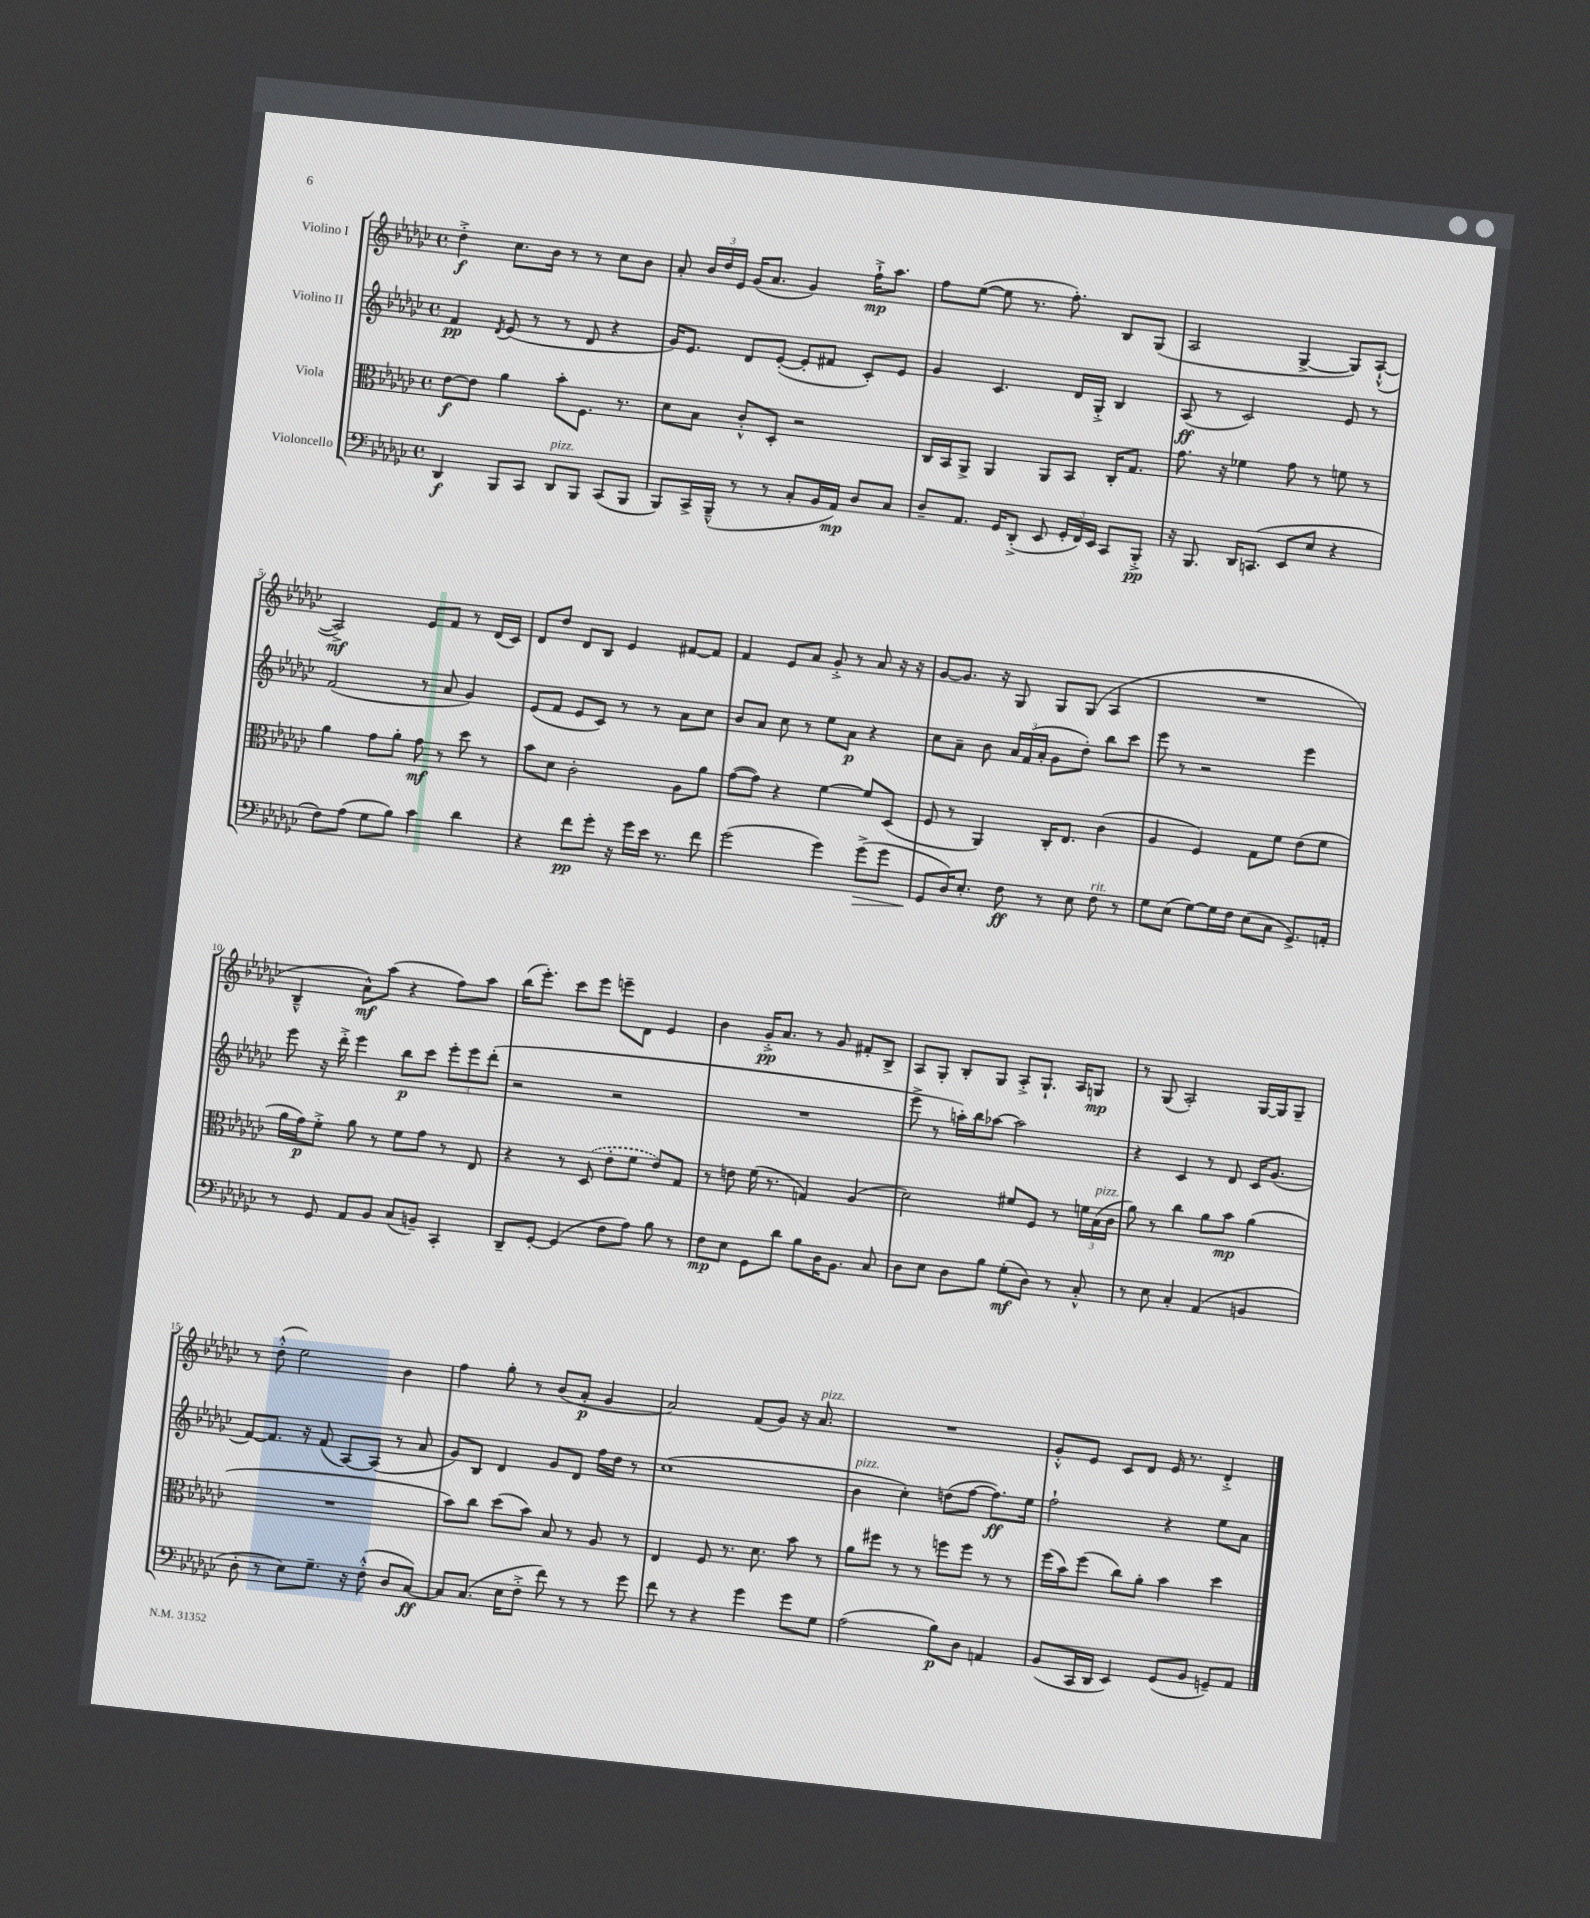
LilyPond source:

<<
\new StaffGroup <<
\new Staff = "s0" \with { instrumentName = "Violino I" } {
    \clef treble \key ges \major \defaultTimeSignature \time 4/4
    \autoBeamOff des''4-.->\f ces''8.[ bes'16] r8 r8 ces''8[ bes'8] |
    aes'8-. \tuplet 3/2 { bes'16[ des''16 ees'16] } ges'16[( aes'8.] ges'4) f''16[-!->\mp aes''8.] |
    f''8[ ees''8]~( ees''8 r8. f''8.-.) bes8[ ges8]( |
    aes2 ges4~-> ges8[) aes8]~-!-^( |
    aes2->\mf) ees'8[ f'8] r8 des'16[( ces'16]) |
    des'8[ des''8] des'8[ bes8] ees'4 fis'8[~ fis'8] |
    f'4 ees'8[ aes'8] ges'8-.-> r8 aes'8 r16 r16 |
    ges'8[~ ges'8.] r16 ges8 ges8[ ges8]( aes4 |
    R1 |
    bes4---^ aes'8[-^\mf) aes''8]( r4 f''8[) aes''8] |
    bes''16[( ees'''8.]-.) ces'''8[ ees'''8] e'''8[-- des'8] ees'4 |
    bes'4 ges'16[-.->\pp aes'8.] r8 ges'8 fis'8[-. bes8]-> |
    aes8[ ges8]-. bes8[-. ges8] aes8[-.-> ges8.]-! aes16[ g8]\mp |
    r8 ges8( aes2-.) ges16[~ ges16 ges8]-- |
    r8 des''8-.-^( ees''2) bes'4 |
    f''4 ges''8-. r8 bes'8[( aes'8]-.\p ges'4 |
    aes'2) f'8[( ges'8]) r16 aes'8.^\markup { \italic "pizz." } |
    R1 |
    ges'8[-.-^ ees'8] ces'8[ des'8] ees'16 r8. des'4-.-> \bar "|." |
}
\new Staff = "s1" \with { instrumentName = "Violino II" } {
    \clef treble \key ges \major \defaultTimeSignature \time 4/4
    \autoBeamOff f'4\pp \acciaccatura { des'8 } ees'8( r8 r8 des'8 r4 |
    ges'16[) ees'8.] des'8[ ees'8]~-.( ees'8[-. fis'8] ces'8[-.) ees'8] |
    ges'4 ces'4. des'16[ ges16]-.-> bes4 |
    aes8\ff( r8 ces'2) ees'8 r8 |
    f'2( r8 aes'8 ges'4) |
    ees'8[( f'8] ees'8[ ces'8]) r8 r8 aes'8[ ces''8] |
    bes'8[ aes'8] ces''8 r8 ees''8[ aes'8]\p r4 |
    ces''8[ aes'8]-- bes'8 \tuplet 3/2 { aes'16[ f'16( aes'16]-. } ges'8[ des''8]-.) bes''8[ ces'''8] |
    ees'''8 r8 r2 ees'''4 |
    ees'''8 r16 des'''16-.-> ees'''4 bes''8[\p ces'''8] \tuplet 3/2 { ees'''8[-. ees'''8 des'''8]-.( } |
    r2 r2 |
    R1 |
    ees'''8-> r8 a''16[-.) bes''16 aes''8]~ aes''2 |
    r4 ces'4 r8 des'8 ces'16[ ges'8.]( |
    f'8[~) f'8.] r16 f'8( aes8[~) aes8]( r8 aes'8 |
    ges'8[) bes8] des'4 ges'8[ des'8] f''16[ des''16] r8 |
    ces''1( |
    bes'4^\markup { \italic "pizz." } ces''4-.) d''8[( f''8]~ f''8.[\ff) ees''16] |
    f''2-! r4 ees''8[ aes'8] \bar "|." |
}
\new Staff = "s2" \with { instrumentName = "Viola" } {
    \clef alto \key ges \major \defaultTimeSignature \time 4/4
    \autoBeamOff ees'8[~\f ees'8] aes'4 bes'8[-. f8.] r8. |
    des'8[ bes8] ces'8[-.-^ des8]-. r2 |
    ces16[ bes,16 aes,8]-> aes,4 aes,8[ bes,8] ces16[-. ges8.] |
    ges'8. r16 fes'4 ges'8 r8 f'8 r8 |
    aes'4 ges'8[ aes'8]-. ges'8\mf r8 des''8 r8 |
    bes'8[ des'8] ces'2-. aes8[ aes'8] |
    ges'8[~( ges'8]) r4 f'4~ f'8[ des8]( |
    f8 r8 aes,4) ces16[-. ees8.] ces'4( |
    aes4 f4) ges8[ f'8] ees'8[( f'8] |
    aes'16[ ges'16\p) f'8]-.-> aes'8 r8 f'8[ ges'8] r8 ees8 |
    r4 r8 \once \slurDashed des8( ees'8[-. f'8] ees'8[) ges8] |
    r8 e'8 f'16( r8. g4) aes4( |
    des'2) fis'8[ f8] r8 \tuplet 3/2 { f'16[ bes16^\markup { \italic "pizz." }( ces'16] } |
    aes'8) r8 ces''4 aes'8[ bes'8]\mp aes'4( |
    R1 |
    bes'8[) ces''8] des''8[( bes'8]) bes8 r8 aes8 r8 |
    ees4 f8 r8. des'8. bes'8 r8 |
    aes'8[ fis''8] r8 r8 f''8[ f''8] r8 r8 |
    f''16[( bes'16) f''8]( ces''8[) aes'8]-. bes'4 des''4 \bar "|." |
}
\new Staff = "s3" \with { instrumentName = "Violoncello" } {
    \clef bass \key ges \major \defaultTimeSignature \time 4/4
    \autoBeamOff des,4\f bes,,8[ ces,8] des,8[^\markup { \italic "pizz." } bes,,8] ces,8[( bes,,8] |
    bes,,8[) ces,16-> bes,,16]---^( r8 r8 ces8[-. bes,16 aes,16]\mp) des8[ ces8] |
    des8[-- aes,8.] ges,16[ des,8]-.->( ees,8 \tuplet 3/2 { ges,16[-. f,16) ees,16] } ces,8[ bes,,8]-.->\pp |
    r16 bes,,8. des,16[ c,8.]( ees,8[ ees8] r4 |
    f8[) aes8]( ges8[ bes8]) ces'4 des'4 |
    r4 f'8[\pp ges'8]-. r16 ges'16[ ees'16] r8. f'8 |
    ges'2( ges'4) ges'8[->\>( ges'8] |
    ges,8[\! des16) ees8.]-. f8\ff r8 ees8 f8^\markup { \italic "rit." } r8 |
    ges8[ ees8]( ges8[~) ges16 f16] ees8[( ces8] ges,8.[->) a,16]-. |
    r8 ges,8 aes,8[ bes,8] ces8[( b,8]--) ces,4-. |
    des,8[-- ges,8]~-. ges,4( f8[ aes8]) bes8 r8 |
    f8[\mp ees8] ges,8[ des'8] bes8[ des16 bes,8.] ces8 |
    des8[ ees8] des8[ bes8] ges8[-.\mf( des8]) r8 ces8-.-^ |
    r8 ees8 ces4-. aes,4( b,4 |
    des8-. r8 ees8[) ges8.]-- r16 f8-.-^( des8[ ces8]~\ff) |
    ces8[ ces8.]( ees16[ f8]-.-> f'8) r8 r8 ges'8 |
    f'8 r8 r4 ges'4 ges'8[ ges8] |
    aes2( bes8[\p) des8] a,4 |
    bes,8[( ces,16 des,16] ees,4) ges,8[( bes,8] g,8[--) aes,8] \bar "|." |
}
>>
>>
